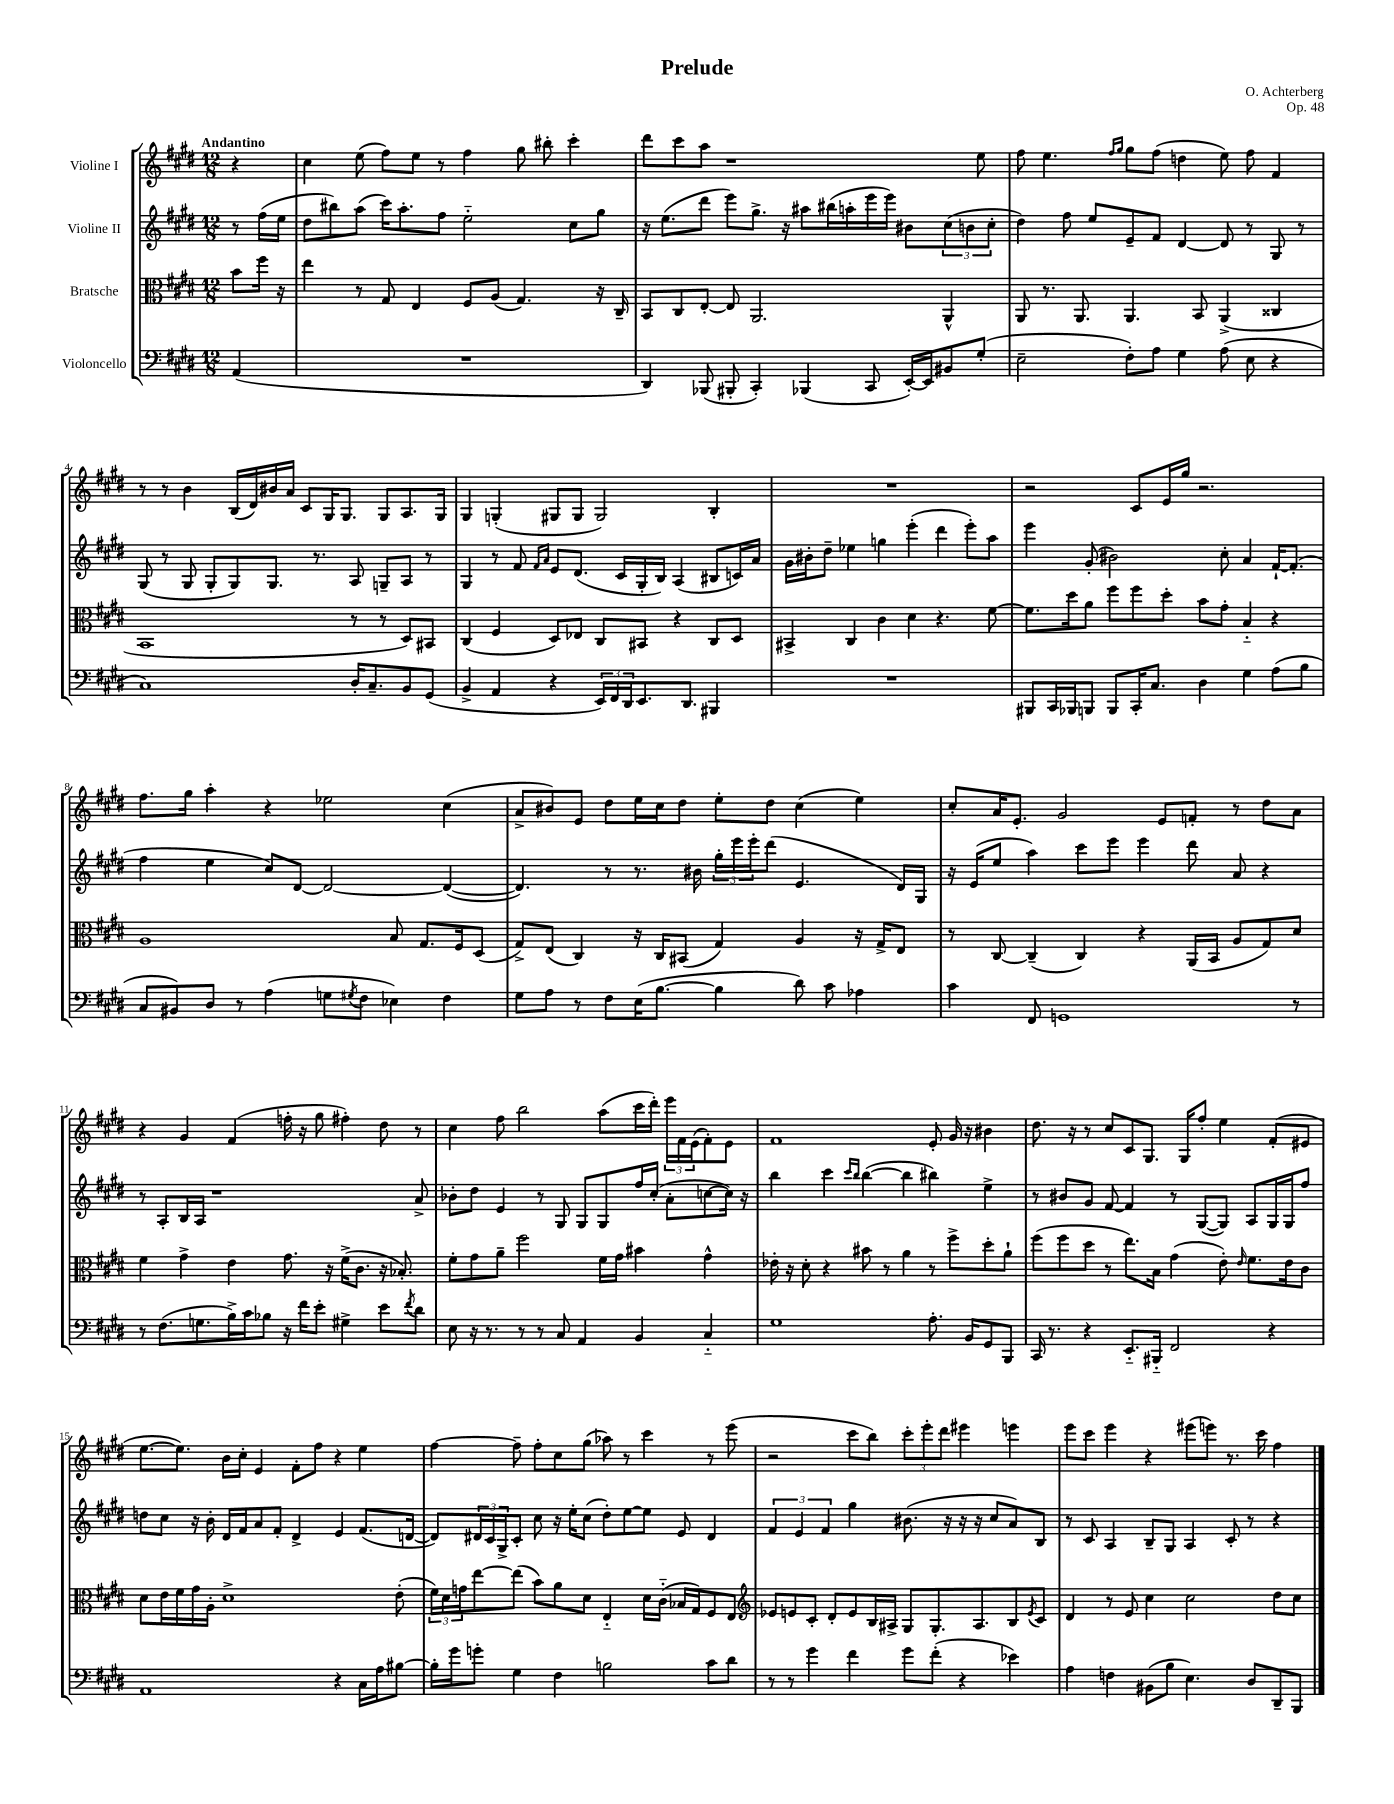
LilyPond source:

\header { title = "Prelude" composer = "O. Achterberg" opus = "Op. 48" }
<<
\new StaffGroup <<
\new Staff = "s0" \with { instrumentName = "Violine I" } {
    \clef treble \key e \major \numericTimeSignature \time 12/8 \partial 4 \tempo "Andantino"
    r4 |
    cis''4 e''8( fis''8) e''8 r8 fis''4 gis''8 bis''8-. cis'''4-. |
    dis'''8 cis'''8 a''8 r1 e''8 |
    fis''8 e''4. \grace { fis''16 gis''16 } gis''8 fis''8( d''4 e''8) fis''8 fis'4 |
    r8 r8 b'4 b16( dis'16) bis'16 a'16 cis'8 gis16 gis8. gis8 a8. gis16 |
    gis4 g4-.( gis8 gis8 gis2) b4-. |
    R1. |
    r2 cis'8 e'16 gis''16 r2. |
    fis''8. gis''16 a''4-. r4 ees''2 cis''4( |
    a'8-> bis'8) e'8 dis''8 e''16 cis''16 dis''8 e''8-. dis''8 cis''4( e''4) |
    cis''8-. a'16 e'8.-. gis'2 e'8 f'8-. r8 dis''8 a'8 |
    r4 gis'4 fis'4( f''16-. r16 gis''8 fis''4-.) dis''8 r8 |
    cis''4 fis''8 b''2 a''8( cis'''16 dis'''16-.) \tuplet 3/2 { e'''16 fis'16 e'16( } fis'8-.) e'8 |
    fis'1 e'8-. gis'16 r16 bis'4 |
    dis''8. r16 r8 cis''8 cis'8 gis8. gis16 fis''8-. e''4 fis'8-.( eis'8 |
    e''8.~ e''8.) b'16 cis''16-. e'4 fis'8-. fis''8 r4 e''4 |
    fis''4~ fis''8-- fis''8-. cis''8 gis''8( aes''8) r8 cis'''4 r8 e'''8( |
    r2 cis'''8 b''8) \tuplet 3/2 { cis'''8-. e'''8-. dis'''8 } eis'''4 e'''4 |
    e'''8 cis'''8 e'''4 r4 eis'''8( e'''8) r8. cis'''16 fis''4 \bar "|." |
}
\new Staff = "s1" \with { instrumentName = "Violine II" } {
    \clef treble \key e \major \numericTimeSignature \time 12/8 \partial 4
    r8 fis''16( e''16 |
    dis''8 bis''8) a''8( cis'''16) a''8.-. fis''8 e''2-_ cis''8 gis''8 |
    r16 e''8.( dis'''8 e'''8) gis''8.-> r16 ais''8 bis''16( a''16-. e'''16 e'''16) bis'8 \tuplet 3/2 { cis''8( b'8 cis''8-. } |
    dis''4) fis''8 e''8 e'8-- fis'8 dis'4~ dis'8 r8 gis8 r8 |
    gis8( r8 gis8 gis8-. gis8) gis8. r8. a8 g8-- a8 r8 |
    gis4 r8 fis'8 \grace { fis'16 a'16 } e'8 dis'8.( cis'16 gis16-. b16) a4( bis8 c'16) a'16 |
    gis'16 bis'16-. dis''8-- ees''4 g''4 e'''4-.( dis'''4 e'''8-.) a''8 |
    e'''4 gis'8-.( bis'2) cis''8-. a'4 fis'16~-! fis'8.-.( |
    fis''4 e''4 cis''8) dis'8~ dis'2~ dis'4~( |
    dis'4.) r8 r8. bis'16 \tuplet 3/2 { gis''16-. e'''16 e'''16-. } dis'''8( e'4. dis'16) gis16 |
    r16 e'16( e''8 a''4) cis'''8 e'''8 e'''4 dis'''8 a'8 r4 |
    r8 a8-. b16 a16 r1 a'8-> |
    bes'8-. dis''8 e'4 r8 gis8 gis8 gis8 fis''16 cis''16-.( a'8-. c''8~ c''16) r16 |
    b''4 cis'''4 \grace { cis'''16 b''16 } b''4~( b''4 bis''4) e''4-> |
    r8 bis'8 gis'8 fis'8~ fis'4 r8 gis8~( gis8) a8 gis16 gis16 fis''8 |
    d''8 cis''8 r16 b'16-. dis'16 fis'16 a'8 fis'8-. dis'4-> e'4 fis'8.( d'16~ |
    d'8) \tuplet 3/2 { dis'16 cis'16 gis16-> } cis'8-. cis''8 r16 e''16-. cis''8( dis''8-.) e''8~ e''8 e'8 dis'4 |
    \tuplet 3/2 { fis'4 e'4 fis'4 } gis''4 bis'8.( r16 r16 r16 cis''8 a'8) b8 |
    r8 cis'8 a4 b8-- gis8 a4 cis'8-. r8 r4 \bar "|." |
}
\new Staff = "s2" \with { instrumentName = "Bratsche" } {
    \clef alto \key e \major \numericTimeSignature \time 12/8 \partial 4
    b'8 fis''16 r16 |
    e''4 r8 gis8 e4 fis8 a8( gis4.) r16 cis16-- |
    b,8 cis8 e8~-. e8 a,2. a,4-^ |
    a,8 r8. a,8. a,4. b,8 a,4->( cisis4 |
    b,1 r8 r8 dis8) bis,8 |
    cis4( fis4 dis8) ees8 cis8 bis,8 r4 cis8 dis8 |
    bis,4-> cis4 cis'4 dis'4 r4. fis'8~ |
    fis'8. dis''16 a'8 fis''8 fis''8 dis''8-. b'8 gis'8-. b4-_ r4 |
    a1 b8 gis8. fis16 dis8( |
    gis8->) e8( cis4) r16 cis16 bis,8( gis4) a4 r16 gis16-> e8 |
    r8 cis8~ cis4--( cis4) r4 a,16( b,16 a8 gis8) dis'8 |
    fis'4 gis'4-> e'4 gis'8. r16 fis'16->( cis'8. r16 bes8.-.) |
    fis'8-. gis'8 a'8-- fis''2 fis'16 gis'16 bis'4 gis'4-^ |
    ees'16-. r16 dis'8-. r4 bis'8 r8 a'4 r8 fis''8-> dis''8-. a'8-! |
    fis''8( fis''8 dis''8 r8 e''8.) b16 gis'4( e'8-.) \grace { e'16 } fis'8. e'16 cis'8 |
    dis'8 e'16 fis'16 gis'16 a16-. dis'1-> e'8-.( |
    \tuplet 3/2 { fis'16) dis'16 g'16 } e''8~ e''8( b'8) a'8 dis'8 e4-_ dis'16 cis'16-_( bes16 gis16) fis8 e8 |
    \clef treble ees'8 e'8 cis'8-. dis'8-. e'8 b16 ais16-> gis8 gis8.-. ais8. b8 \acciaccatura { e'8 } cis'8 |
    dis'4 r8 e'8 cis''4 cis''2 dis''8 cis''8 \bar "|." |
}
\new Staff = "s3" \with { instrumentName = "Violoncello" } {
    \clef bass \key e \major \numericTimeSignature \time 12/8 \partial 4
    a,4( |
    R1. |
    dis,4) bes,,8( bis,,8-. cis,4-.) bes,,4( cis,8 e,16~-.) e,16 bis,8 gis8-.( |
    e2-- fis8-.) a8 gis4 a8( e8 r4 |
    cis1) dis16-. cis8.-- b,8 gis,8( |
    b,4-> a,4 r4 \tuplet 3/2 { e,16) fis,16 dis,16 } e,8. dis,8. bis,,4 |
    R1. |
    bis,,8 cis,16 bes,,16 b,,8 b,,8 cis,16-. cis8. dis4 gis4 a8( b8 |
    cis8 bis,8) dis8 r8 a4( g8 \acciaccatura { gis8 } fis8 ees4) fis4 |
    gis8 a8 r8 fis8 e16( b8.~ b4 dis'8) cis'8 aes4 |
    cis'4 fis,8 g,1 r8 |
    r8 fis8.( g8. b16->) cis'16 bes8 r16 fis'16 e'8-. gis4-> e'8 \acciaccatura { fis'8 } dis'8 |
    e8 r16 r8. r8 r8 cis8 a,4 b,4 cis4-_ |
    gis1 a8.-. b,16 gis,8 b,,8 |
    cis,16 r8. r4 e,8.-_ bis,,16-_ fis,2 r4 |
    a,1 r4 cis16 a16 bis8~ |
    bis16-. gis'16 g'8-. gis4 fis4 b2 cis'8 dis'8 |
    r8 r8 gis'4 fis'4 gis'8 fis'8-.( r4 ees'4) |
    a4 f4 bis,8( b8 e4.) dis8 dis,8-- b,,8 \bar "|." |
}
>>
>>
